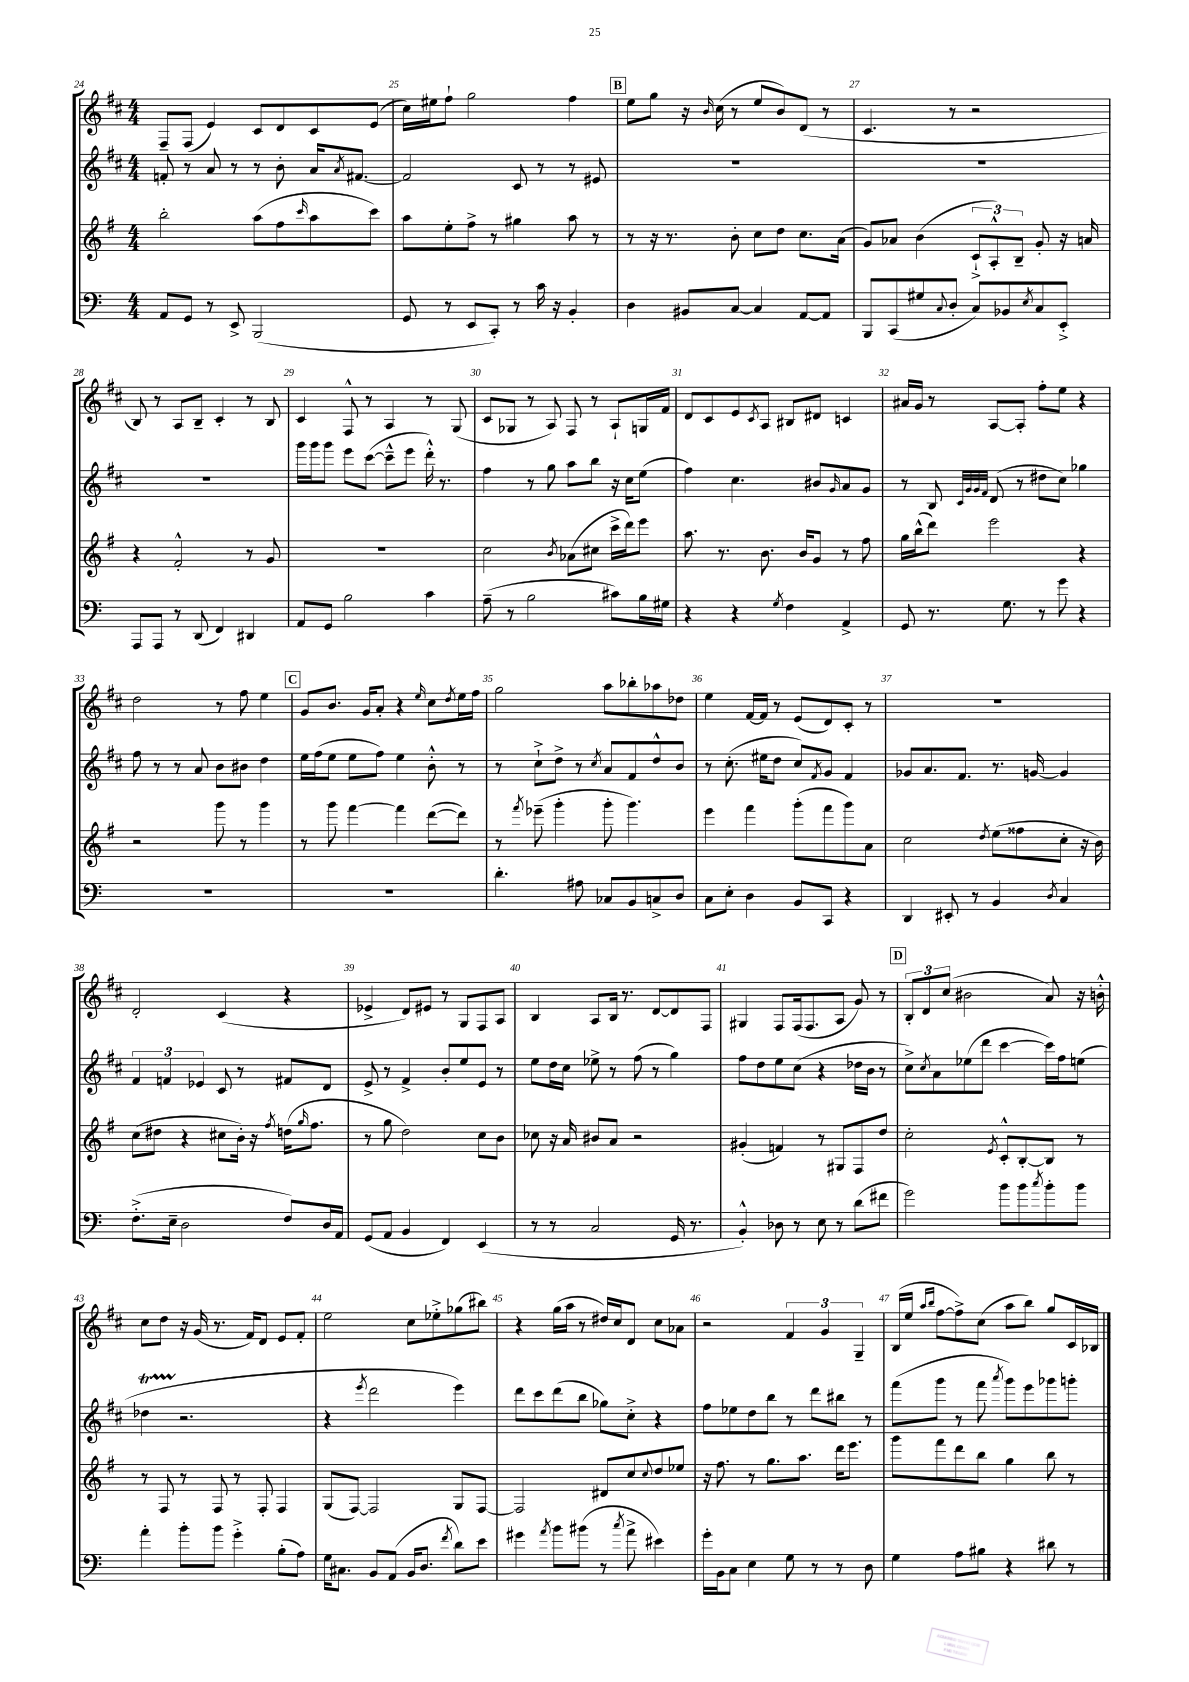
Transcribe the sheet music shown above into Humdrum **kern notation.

**kern	**kern	**kern	**kern
*staff4	*staff3	*staff2	*staff1
*clefF4	*clefG2	*clefG2	*clefG2
*k[]	*k[f#]	*k[f#c#]	*k[f#c#]
*M4/4	*M4/4	*M4/4	*M4/4
8AA/L	2bb'\	8f'/	8F#~/L
8GG/J	.	8r	(8F#/J
8r	.	8a/	4e/)
8EE^/	.	8r	.
(2BBB/	(8aa\L	8r	8c#/L
.	8ff#\	8b'\	8d/
.	16qqccc/	.	.
.	8aa\	16a/LK	8c#/
.	.	8qa/	.
.	.	[8.f#/J	.
.	8ccc\J)	.	(8e/J
=	=	=	=
8GG/	8aa\L	2f#/]	16cc#\LL)
.	.	.	16ee#\J
8r	8ee'\	.	8ff#`\J
8EE/L	8ff#^\J	.	2gg\
8CC'/J)	8r	.	.
8r	4gg#\	8c#/	.
16c\	.	8r	.
16r	.	.	.
4BB'/	8aa\	8r	4ff#\
.	8r	8e#/	.
=	=	=	=
4D\	8r	1r	8ee\L
.	16r	.	8gg\J
.	8.r	.	.
8BB#/L	.	.	16r
.	.	.	16qqb/
.	.	.	(16cc#\
[8C/J	8b'\	.	8r
4C/]	8cc\L	.	8ee/L
.	8dd\J	.	8b/)
[8AA/L	8.cc\L	.	(8d/J
8AA/]J	.	.	8r
.	(16a\Jk	.	.
=	=	=	=
8BBB/L	8g/L)	1r	4.c#/
(8CC/	8a-/J	.	.
8G#/	(4b\	.	.
8qqC/	.	.	.
8D'/J	.	.	8r
8C/L)	12c`^/L	.	2r
.	12A'^^/)	.	.
8BB-/	.	.	.
.	12B~/J	.	.
8qE/	.	.	.
8C/	8g'/	.	.
8EE'^/J	16r	.	.
.	16a/	.	.
=	=	=	=
8AAA/L	4r	1r	8B/)
8AAA/J	.	.	8r
8r	2f#'^^/	.	8A/L
(8DD/	.	.	8B~/J
4FF/)	.	.	4c#'/
4DD#/	8r	.	8r
.	8g/	.	8B/
=	=	=	=
8AA/L	1r	16ggg\LL	4c#/
.	.	16ggg\J	.
8GG/J	.	8ggg\J	.
2B\	.	8eee\L	8F#^^/
.	.	([8ccc#\J	8r
.	.	8ccc#~^^\]L	4A/
.	.	8eee\J	.
4c\	.	16ddd'^^\)	8r
.	.	8.r	.
.	.	.	(8G/
=	=	=	=
(8A~\	2cc\	4ff#\	8c#/L
8r	.	.	8G-/J
2B\	.	8r	8r
.	.	8gg\	8A/)
.	8qb/	.	.
.	(8a-\L	8aa\L	8F#/
.	8cc#\J	8bb\J	8r
8c#\L)	16ccc^\LL	16r	8A`/L
.	16ddd\J)	16cc#\LK	.
16B\L	8eee\J	(8ee\J	16G/L
16G#\JJ	.	.	16f#/JJ
=	=	=	=
4r	8.aa\	4ff#\)	8d/L
.	.	.	8c#/
.	8.r	.	.
4r	.	4.cc#\	8e/
.	.	.	8qc#/
.	8.b\	.	8A/J
8qG/	.	.	.
4F\	.	.	8B#/L
.	16b/LK	.	.
.	8g/J	8b#/L	8d#/J
.	.	16qqg/	.
4AA^/	8r	8a/	4c/
.	8ff#\	8g/J	.
=	=	=	=
8GG/	16gg\LL	8r	16a#/LL
.	(16bb^^\J	.	16g/JJ
8.r	8ddd\J)	8B/	8r
.	.	32qqc#/LLL	.
.	.	32qqg/	.
.	.	32qqg/	.
.	.	32qqf#/JJJ	.
.	2eee\	(8d/	[8A/L
8.G\	.	.	.
.	.	8r	8A'/]J
8r	.	8dd#\L	8ff#'\L
8g\	.	8cc#\J)	8ee\J
4r	4r	4gg-\	4r
=	=	=	=
1r	2r	8ff#\	2dd\
.	.	8r	.
.	.	8r	.
.	.	8a/	.
.	8ggg\	8b\L	8r
.	8r	8b#\J	8ff#\
.	4ggg\	4dd\	4ee\
=	=	=	=
1r	8r	16ee\LL	8g/L
.	.	(16ff#\J	.
.	8ggg\	8ee\J	8.b/J
.	[4fff#\	8ee\L	.
.	.	.	16g/LK
.	.	8ff#\J)	8a'/J
.	4fff#\]	4ee\	4r
.	.	.	16qqee/
.	([8ddd\L	8b'^^\	8cc#\L
.	.	.	8qdd/
.	8ddd\]J)	8r	16ee\L
.	.	.	16ff#\JJ
=	=	=	=
4.d'\	8r	8r	2gg\
.	8qfff#/	.	.
.	(8eee-~\	8cc#`^\L	.
.	4ggg'\	8dd^\J	.
8A#\	.	8r	.
.	.	8qcc#/	.
8C-/L	8ggg'\	8a/L	8aa\L
8BB/	4.ggg\)	8f#/	8bb-'\
8C^/	.	8dd^^/	8aa-\
8D/J	.	8b/J	8dd-\J
=	=	=	=
8C\L	4eee\	8r	4ee\
8E'\J	.	(8.cc#'\	.
4D\	4fff#\	.	[16f#/LL
.	.	16ee#\LK	16f#/]JJ
.	.	8dd\J	8r
8BB/L	(8ggg'\L	8cc#/L)	(8e/L
.	.	8qf#/	.
8CC/J	8fff#\	8g/J	8d/)
4r	8ggg\)	4f#/	8c#'/J
.	8a\J	.	8r
=	=	=	=
4DD/	2cc\	8g-/L	1r
.	.	8.a/	.
8EE#'/	.	.	.
.	.	8.f#/J	.
8r	.	.	.
.	8qdd/	.	.
4BB/	(8ee\L	8.r	.
.	8ff##\	.	.
.	.	[16g/	.
8qD/	.	.	.
4C/	8cc'\J	4g/]	.
.	16r	.	.
.	16b\)	.	.
=	=	=	=
(8.F'^\L	(8cc\L	6f#/	2d'/
.	8dd#\J	.	.
.	.	6f/	.
16E~\Jk	.	.	.
2D\	4r	.	.
.	.	6e-/	.
.	8cc#\L	8c#/	(4c#/
.	16b'\Jk)	8r	.
.	16r	.	.
.	8qff#/	.	.
8F/L)	(16dd\LK	8f#/L	4r
.	16qqgg/	.	.
.	8.ff#\J	.	.
16D/L	.	8d/J	.
16AA/JJ	.	.	.
=	=	=	=
(8GG/L	8r	8e^/	4e-^/
8AA/J	8gg\	8r	.
4BB/	2dd\)	4f#^/	8d/L)
.	.	.	8e#/J
4FF/)	.	8b'/L	8r
.	.	8ee/	8G/L
(4EE/	8cc\L	8e/J	8F#/
.	8b\J	8r	8A/J
=	=	=	=
8r	8cc-\	8ee\L	4B/
8r	16r	16dd\L	.
.	16a/	16cc#\JJ	.
2C/	8b#/L	8ee-^\	8A/L
.	8a/J	8r	16B/Jk
.	.	.	8.r
.	2r	(8ff#\	.
.	.	8r	[8d/L
16GG/	.	4gg\)	8d/]
8.r	.	.	.
.	.	.	8F#/J
=	=	=	=
4BB'^^/)	(4g#'/	8ff#\L	4G#/
.	.	8dd\	.
8D-\	4f/)	8ee\	8F#/L
8r	.	(8cc#\J	(16F#/k
.	.	.	8.F#/
8E\	8r	4r	.
8r	8G#/L	.	8A/J
(8d\L	8F#/	16dd-\LL	8g/)
.	.	16b\JJ	.
8f#\J	8dd/J	8r	8r
=	=	=	=
2g\)	2cc'\	8cc#^\L)	12B'/L
.	.	.	12d/
.	.	8qcc#/	.
.	.	8a\	.
.	.	.	(12cc#/J
.	.	(8ee-\	2b#\
.	.	8ddd\J	.
.	8qe/	.	.
8b\L	8c'^^/L	[4ccc#\	.
8b\	[8B'/	.	.
8qcc/	.	.	.
8b'\	8B/]J	16ccc#\]LL)	8a/)
.	.	16ff#\J	.
8b\J	8r	(8ee\J	16r
.	.	.	16b'^^\
=	=	=	=
4a'\	8r	4dd-\	8cc#\L
.	8F#/	.	8dd\J
8b'\L	8r	2.r	16r
.	.	.	(16g/
8b\J	8F#/	.	8.r
4g'^\	8r	.	.
.	.	.	16f#/LK)
.	8F#'/	.	8d/J
(8B'\L	4F#/	.	8e/L
8A\J)	.	.	8f#'/J
=	=	=	=
16G\LK	(8G/L	4r	2ee\
8.C#\J	.	.	.
.	[8F#/J)	.	.
.	.	8qeee/	.
8BB/L	2F#/]	2ddd\	.
(8AA/J	.	.	.
16BB/LK	.	.	8cc#\L
8.D/J	.	.	.
.	.	.	8ee-'^\
8qf/	.	.	.
8d\L)	8G/L	4eee\)	(8gg-\
8e\J	[8F#/J	.	8bb#\J)
=	=	=	=
4g#\	2F#/]	8ddd\L	4r
.	.	8ccc#\	.
8qa/	.	.	.
8b\L	.	(8ddd\	(16gg\LL
.	.	.	16aa\JJ
(8b#\J	.	8bb\J	8r
8r	8d#/L	8gg-\L)	16dd#/LL)
.	.	.	16cc#/J
8qcc/	.	.	.
8a^\	8cc/	8cc#'^\J	8d/J
.	8qqcc/	.	.
4e#\)	8dd/	4r	8cc#\L
.	8ee-/J	.	8a-\J
=	=	=	=
16g'\LL	16r	8ff#\L	2r
16BB\J	8.ff#\	.	.
8C\J	.	8ee-\	.
4E\	8r	8dd\	.
.	8.gg\L	8bb\J	.
8G\	.	8r	6f#/
.	8.aa\J	.	.
8r	.	8ddd\L	.
.	.	.	6g/
8r	16ddd\LK	8bb#\J	.
.	8.eee\J	.	.
.	.	.	6G~/
8D\	.	8r	.
=	=	=	=
4G\	8ggg\L	(8fff#\L	(16B/LL
.	.	.	16ee/JJ
.	.	.	16qqaa/LL
.	.	.	16qqbb/JJ
.	8fff#\	8ggg\J	[8ff#\L
8A\L	8ddd\	8r	8ff#^\])
8B#\J	8bb\J	8fff#\	(8cc#\J
.	.	8qaaa/	.
4r	4gg\	8ggg\L)	8aa\L
.	.	8eee\	8bb\J)
8d#\	8bb\	8ggg-\	8gg/L
8r	8r	8ggg'\J	16c#/L
.	.	.	16B-/JJ
==	==	==	==
*-	*-	*-	*-
